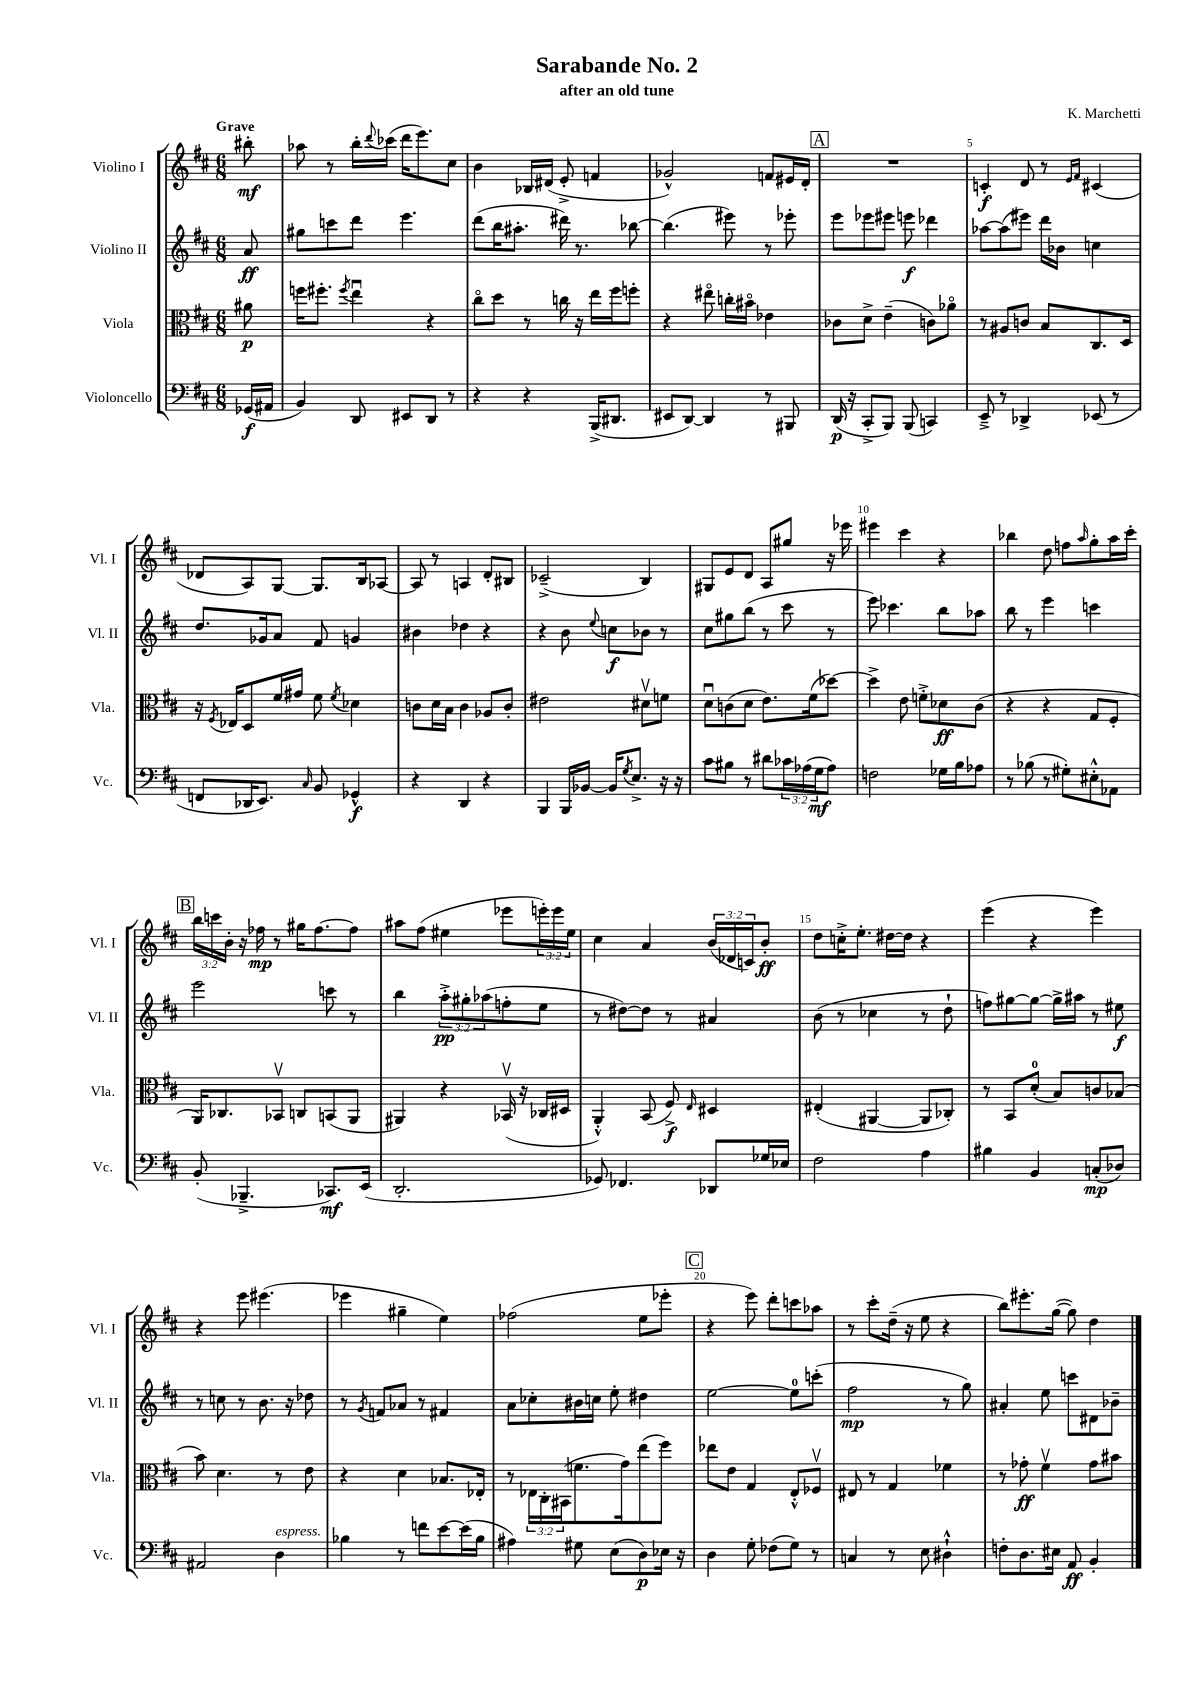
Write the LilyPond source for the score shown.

\header { title = "Sarabande No. 2" composer = "K. Marchetti" subtitle = "after an old tune" }
<<
\new StaffGroup <<
\new Staff = "s0" \with { instrumentName = "Violino I" shortInstrumentName = "Vl. I" } {
    \clef treble \key d \major \numericTimeSignature \time 6/8 \override Staff.TupletNumber.text = #tuplet-number::calc-fraction-text \partial 8 \tempo "Grave"
    bis''8-.\mf |
    aes''8 r8 b''16-. \appoggiatura { d'''8 } ces'''16( d'''16 e'''8.) cis''8 |
    b'4 bes16 dis'16( e'8-.-> f'4 |
    ges'2-^) f'8 eis'16 d'16-. |
    \mark \markup { \box "A" } R2. |
    c'4-.\f d'8 r8 \grace { e'16 fis'16 } cis'4( |
    des'8 a8) g8~ g8. b16 aes8~ |
    aes8 r8 a4 d'8-. bis8 |
    ces'2--->( b4) |
    gis8 e'8 d'8 a8 gis''8 r16 ees'''16 |
    eis'''4 cis'''4 r4 |
    bes''4 d''8 f''8 \grace { a''16 } g''8-. a''16 cis'''16-. |
    \mark \markup { \box "B" } \tuplet 3/2 { b''16 c'''16 b'16-. } r16 fes''16\mp r8 gis''16 fes''8.~ fes''8 |
    ais''8 fis''8( eis''4 ees'''8 \tuplet 3/2 { e'''16-.) e'''16 eis''16 } |
    cis''4 a'4 \tuplet 3/2 { b'16( des'16 c'16) } b'8-.\ff |
    d''8 c''16-.-> e''8.-. dis''16~ dis''16 r4 |
    e'''4( r4 e'''4) |
    r4 e'''8 eis'''4.( |
    ees'''4 gis''4-- e''4) |
    fes''2( e''8 ees'''8-. |
    \mark \markup { \box "C" } r4 e'''8) d'''8-. c'''8 aes''8 |
    r8 cis'''8-. d''16--( r16 e''8 r4 |
    b''8) eis'''8.-. g''16~( g''8) d''4 \bar "|." |
}
\new Staff = "s1" \with { instrumentName = "Violino II" shortInstrumentName = "Vl. II" } {
    \clef treble \key d \major \numericTimeSignature \time 6/8 \override Staff.TupletNumber.text = #tuplet-number::calc-fraction-text \partial 8
    a'8\ff |
    gis''8 c'''8 d'''8 e'''4. |
    d'''8( b''16 ais''8.-. dis'''16) r8. bes''8~ |
    bes''4.( eis'''8) r8 ees'''8-. |
    \mark \markup { \box "A" } e'''8 ees'''8 eis'''8 e'''8\f des'''4 |
    aes''8~ aes''8( eis'''8) d'''16 bes'16 c''4 |
    d''8. ges'16 a'8 fis'8 g'4 |
    bis'4 des''4 r4 |
    r4 b'8 \appoggiatura { e''8 } c''8\f bes'8 r8 |
    cis''8 gis''8 b''8( r8 cis'''8 r8 |
    e'''8) ces'''4. b''8 aes''8 |
    b''8 r8 e'''4 c'''4 |
    \mark \markup { \box "B" } e'''2 c'''8 r8 |
    b''4 \tuplet 3/2 { a''8-.->\pp gis''8-. aes''8( } f''8-. e''8 |
    r8 dis''8~) dis''8 r8 ais'4 |
    b'8( r8 ces''4 r8 d''8-! |
    f''8) gis''8~ gis''8~ gis''16-> ais''16 r8 eis''8\f |
    r8 c''8 r8 b'8. r16 des''8 |
    r8 \acciaccatura { g'8 } f'8 aes'8 r8 fis'4 |
    a'8 ces''8-. bis'16 c''16 e''8-. dis''4 |
    \mark \markup { \box "C" } e''2~ e''8-0 c'''8-.( |
    fis''2\mp r8 g''8) |
    ais'4-. e''8 c'''8 dis'8 bes'8-- \bar "|." |
}
\new Staff = "s2" \with { instrumentName = "Viola" shortInstrumentName = "Vla." } {
    \clef alto \key d \major \numericTimeSignature \time 6/8 \override Staff.TupletNumber.text = #tuplet-number::calc-fraction-text \partial 8
    ais'8\p |
    f''16 fis''8.-. \acciaccatura { fis''8 } e''4\downbow r4 |
    cis''8\flageolet d''8 r8 c''16 r16 e''16 fis''16 f''8-. |
    r4 eis''8\flageolet c''16-. bis'16\flageolet ees'4 |
    \mark \markup { \box "A" } ces'8 d'8-> e'4--( c'8) aes'8\flageolet |
    r8 ais8 c'8 b8 cis8. d16 |
    r16 \acciaccatura { fis8 } ees16 d8 fis'16 gis'16 fis'8 \acciaccatura { fis'8 } des'4 |
    c'8 d'16 b16 c'4 aes8 c'8-. |
    eis'2 dis'8\upbow f'8 |
    d'8\downbow c'8( d'8 e'8.) fis'16( des''8~) |
    des''4-> e'8 f'8-.-> des'8\ff cis'8( |
    r4 r4 g8 fis8-. |
    \mark \markup { \box "B" } a,16) ces8. bes,8\upbow c8 b,8( a,8 |
    ais,4) r4 bes,16\upbow( r16 ces16 dis16 |
    a,4-.-^) b,8( fis8->\f) \grace { e16 } dis4 |
    eis4-.( ais,4~ ais,8 ces8-.) |
    r8 b,8 d'8-0-.( b8) c'8 bes8( |
    b'8) d'4. r8 e'8 |
    r4 d'4 bes8. ees16-. |
    r8 \tuplet 3/2 { ees16 cis16-. bis,16( } f'8. g'16) e''8( fis''8) |
    \mark \markup { \box "C" } ees''8 e'8 g4 e8-.-^ fes8\upbow |
    eis8 r8 g4 fes'4 |
    r8 ges'8-.\ff fis'4\upbow ges'8 bis'8 \bar "|." |
}
\new Staff = "s3" \with { instrumentName = "Violoncello" shortInstrumentName = "Vc." } {
    \clef bass \key d \major \numericTimeSignature \time 6/8 \override Staff.TupletNumber.text = #tuplet-number::calc-fraction-text \partial 8
    ges,16\f( ais,16 |
    b,4) d,8 eis,8 d,8 r8 |
    r4 r4 b,,16->( dis,8. |
    eis,8 d,8~) d,4 r8 bis,,8 |
    \mark \markup { \box "A" } d,16\p( r16 cis,8-.-> b,,8) b,,8( c,4) |
    e,8---> r8 des,4-> ees,8( r8 |
    f,8 des,16 e,8.) \grace { cis16 } b,8 ges,4-^\f |
    r4 d,4 r4 |
    b,,4 b,,16 bes,16~ bes,16 \acciaccatura { g8 } e8.-> r16 r16 |
    cis'8 bis8 r8 dis'8 \tuplet 3/2 { ces'16 aes16( g16\mf } aes8) |
    f2 ges16 b16 aes8 |
    r8 bes8( r8 gis8-.) eis8-.-^ aes,8 |
    \mark \markup { \box "B" } b,8-.( bes,,4.---> ces,8.\mf) e,16( |
    d,2.-. |
    ges,8) fes,4. des,8 ges16 ees16 |
    fis2 a4 |
    bis4 b,4 c8-.\mp( des8) |
    ais,2 d4^\markup { \italic "espress." } |
    bes4 r8 f'8 e'8~ e'16( bes16 |
    ais4) gis8 e8( d8\p) ees16 r16 |
    \mark \markup { \box "C" } d4 g8-. fes8( g8) r8 |
    c4 r8 e8 dis4-!-^ |
    f8-. d8. eis16 a,8\ff b,4-. \bar "|." |
}
>>
>>
\layout { \context { \Score \override BarNumber.break-visibility = ##(#f #t #t) barNumberVisibility = #(every-nth-bar-number-visible 5) } }
